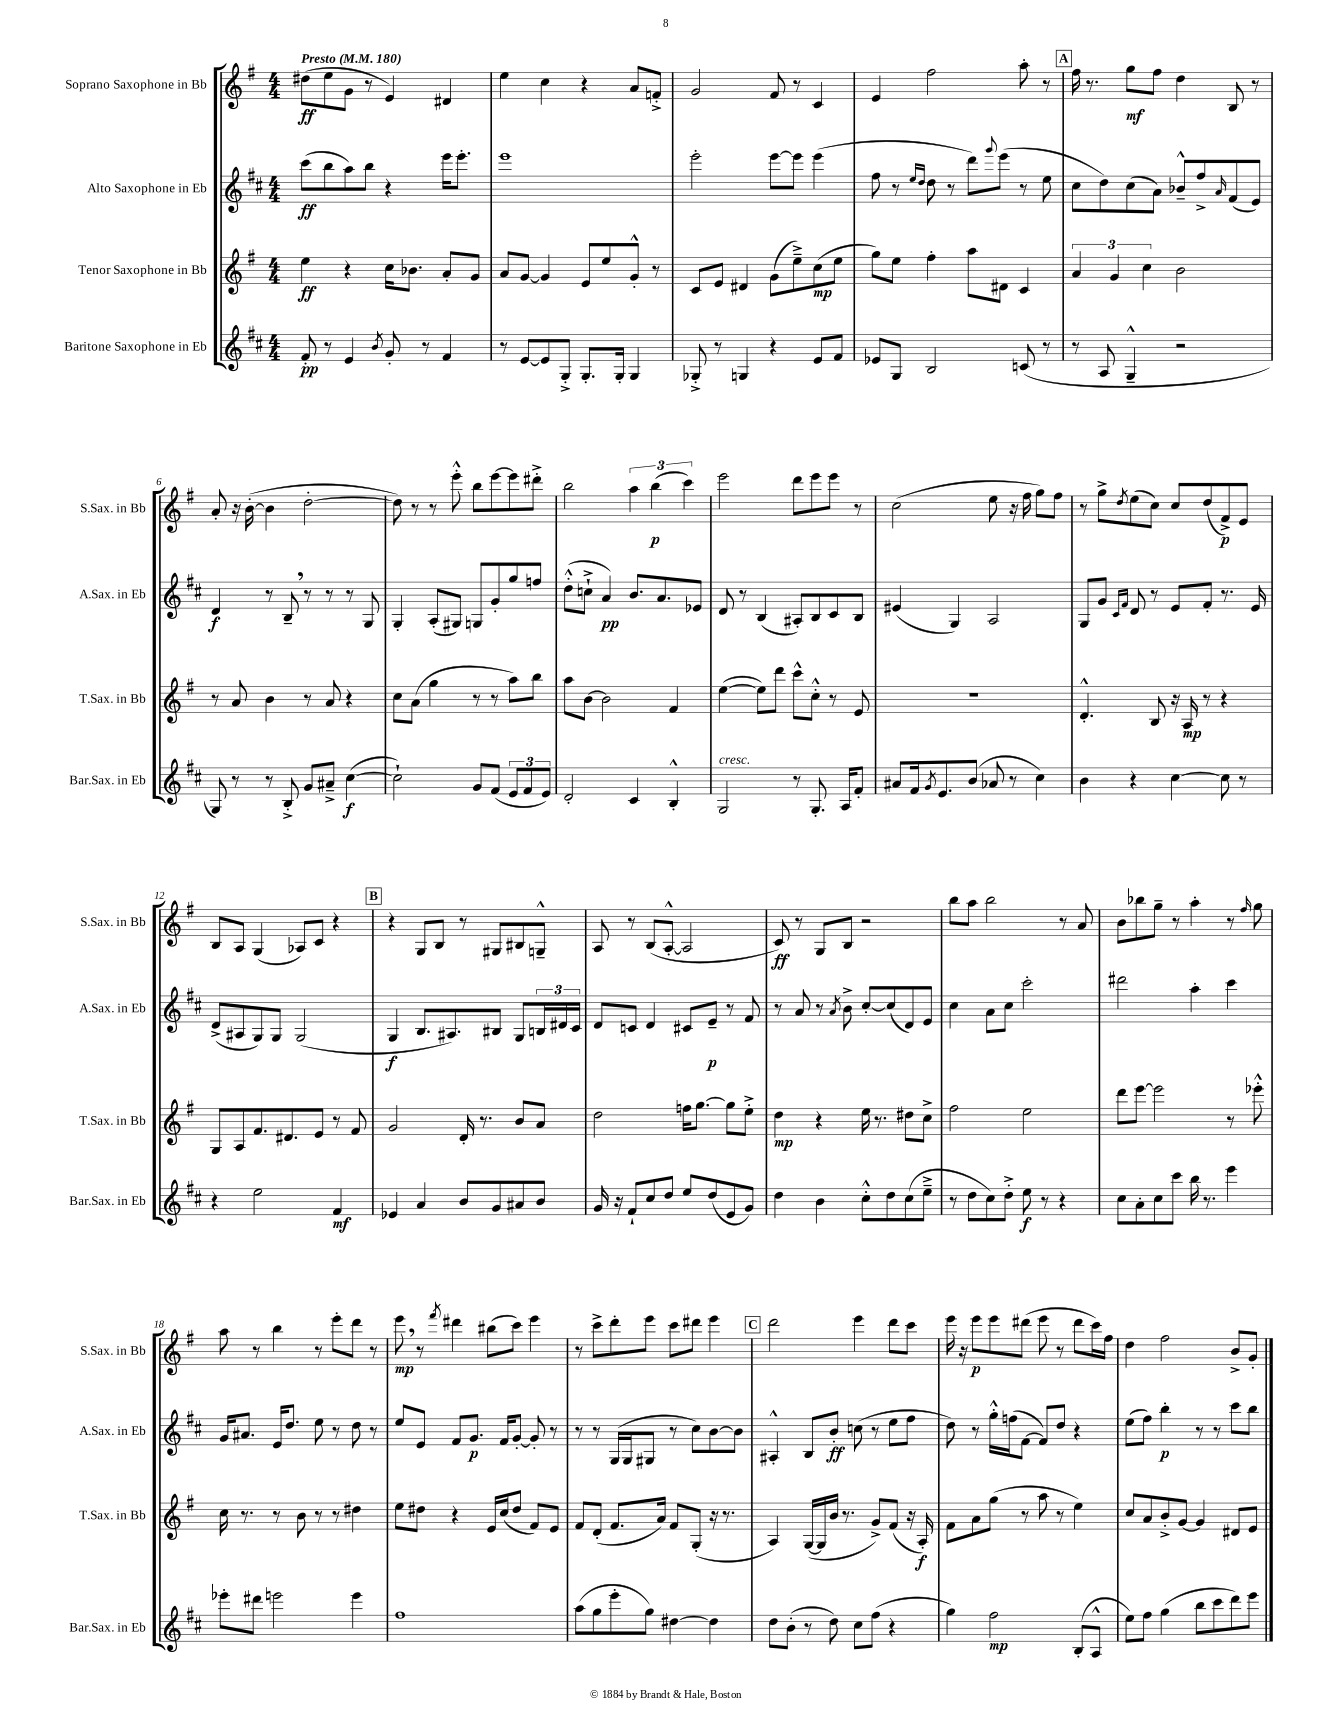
<<
\new StaffGroup <<
\new Staff = "s0" \with { instrumentName = "Soprano Saxophone in Bb" shortInstrumentName = "S.Sax. in Bb" } {
    \clef treble \key g \major \numericTimeSignature \time 4/4 \tempo "Presto" 4 = 180
    dis''8\ff( e''8 g'8 r8 e'4) dis'4 |
    e''4 c''4 r4 a'8 f'8-.-> |
    g'2 fis'8 r8 c'4 |
    e'4 fis''2 a''8-. r8 |
    \mark \markup { \box "A" } fis''16 r8. g''8\mf fis''8 d''4 b8 r8 |
    a'8-. r16 b'16~-.( b'4 d''2~-. |
    d''8) r8 r8 e'''8-.-^ b''8 e'''8~ e'''8 dis'''8-.-> |
    b''2 \tuplet 3/2 { a''4 b''4\p( c'''4) } |
    e'''2 d'''8 e'''8 e'''8 r8 |
    c''2( e''8 r16 fis''16 g''8) fis''8 |
    r8 g''8-> \acciaccatura { d''8 } e''8( c''8) c''8 d''8( fis'8->\p) e'8 |
    b8 a8 g4( aes8) c'8 r4 |
    \mark \markup { \box "B" } r4 g8 b8 r8 gis8 bis8 g8---^ |
    a8 r8 b8( a8~-.-^ a2 |
    c'8\ff) r8 g8 b8 r2 |
    b''8 a''8 b''2 r8 a'8 |
    b'8 bes''8 g''8-- r8 a''4-. r8 \grace { fis''16 } g''8 |
    a''8 r8 b''4 r8 e'''8-. d'''8 r8 |
    e'''8\mp \breathe r8 \acciaccatura { fis'''8 } dis'''4 bis''8( c'''8) e'''4 |
    r8 c'''8-> d'''8-. e'''8 c'''8 dis'''8 e'''4 |
    \mark \markup { \box "C" } d'''2 e'''4 d'''8 c'''8 |
    e'''16 r16 e'''8\p e'''8 dis'''8( e'''8 r8 dis'''8 c'''16) fis''16 |
    d''4 fis''2 b'8-> g'8-. \bar "|." |
}
\new Staff = "s1" \with { instrumentName = "Alto Saxophone in Eb" shortInstrumentName = "A.Sax. in Eb" } {
    \clef treble \key d \major \numericTimeSignature \time 4/4
    cis'''8\ff( b''8 a''8) b''8 r4 e'''16 e'''8.-. |
    e'''1 |
    e'''2-. e'''8~ e'''8 e'''4( |
    fis''8 r8 \grace { e''16 d''16 } d''8 r8 d'''8) \appoggiatura { g'''8 } e'''8( r8 e''8 |
    \mark \markup { \box "A" } cis''8 d''8) cis''8( a'8) bes'8---^ fis''8-> \grace { a'16 } fis'8( e'8) |
    d'4\f r8 b8-- \breathe r8 r8 r8 g8 |
    g4-. a8-.( gis8) g8 g'8-. g''8 f''8 |
    d''8-.-^( c''8-!-> a'4\pp) b'8. a'8. ees'8 |
    d'8 r8 b4( ais8-.) b8 cis'8 b8 |
    eis'4( g4) a2 |
    g8 g'8 \grace { cis'16 fis'16 } d'8 r8 e'8 fis'8-. r8. e'16 |
    d'8->( ais8 g8) g8 g2( |
    \mark \markup { \box "B" } g4\f b8. ais8.) bis8 g8 \tuplet 3/2 { b16 dis'16 cis'16 } |
    d'8 c'8 d'4 cis'8 e'8--\p r8 fis'8 |
    r8 a'8 r8 \acciaccatura { a'8 } b'8-> cis''8~-. cis''8( d'8) e'8 |
    cis''4 a'8 cis''8 cis'''2-. |
    dis'''2 a''4-. cis'''4 |
    g'16 ais'8. e'16 d''8. e''8 r8 d''8 r8 |
    e''8 e'8 fis'8 g'8.\p fis'16 g'8~-. g'8-. r8 |
    r8 r8 g16( g16 gis8 r8 cis''8) b'8~ b'8 |
    \mark \markup { \box "C" } ais4-.-^ b8 b'8-.\ff c''8( r8 e''8 fis''8 |
    d''8) r8 g''16-.-^ f''16( fis'8~ fis'8) d''8 r4 |
    e''8( fis''8) b''4-.\p r8 r8 cis'''8 b''8 \bar "|." |
}
\new Staff = "s2" \with { instrumentName = "Tenor Saxophone in Bb" shortInstrumentName = "T.Sax. in Bb" } {
    \clef treble \key g \major \numericTimeSignature \time 4/4
    e''4\ff r4 c''16 bes'8. a'8-. g'8 |
    a'8 g'8~ g'4 e'8 e''8 g'8-.-^ r8 |
    c'8 e'8 dis'4 g'8( e''8--->) c''8\mp( e''8 |
    g''8) e''8 fis''4-. a''8 dis'8 c'4 |
    \mark \markup { \box "A" } \tuplet 3/2 { a'4 g'4 c''4 } b'2 |
    r8 a'8 b'4 r8 a'8 r4 |
    c''8 a'8( g''4 r8 r8 a''8) b''8 |
    a''8 b'8~ b'2 fis'4 |
    e''4~( e''8) d'''8 c'''8-^ c''8-.-^ r8 e'8 |
    R1 |
    d'4.-.-^ b8 r16 a16\mp r8 r4 |
    g8 a8 fis'8. dis'8. e'8 r8 fis'8 |
    \mark \markup { \box "B" } g'2 d'16-. r8. b'8 a'8 |
    d''2 f''16 g''8.~ g''8 e''8-.-> |
    d''4\mp r4 e''16 r8. dis''8 c''8-> |
    fis''2 e''2 |
    d'''8 e'''8~ e'''2 r8 ees'''8-.-^ |
    c''16 r8. r8 b'8 r8 r8 dis''4 |
    e''8 dis''8 r4 e'16 c''16( dis''8 fis'8) e'8 |
    fis'8 d'8-.( fis'8. a'16) fis'8 g8-.( r16 r8. |
    \mark \markup { \box "C" } a4) g16~( g16 b'16 r8. g'8->) fis'8( r16 a16-.\f) |
    fis'8 a'8 g''8( r8 a''8 r8 e''4) |
    c''8 a'8 b'8-.-> g'8~ g'4 dis'8 e'8 \bar "|." |
}
\new Staff = "s3" \with { instrumentName = "Baritone Saxophone in Eb" shortInstrumentName = "Bar.Sax. in Eb" } {
    \clef treble \key d \major \numericTimeSignature \time 4/4
    fis'8-.\pp r8 e'4 \acciaccatura { b'8 } g'8-. r8 fis'4 |
    r8 e'8~ e'8 g8-.-> g8.-. g16-. g4 |
    ges8-.-> r8 g4 r4 e'8 fis'8 |
    ees'8 g8 b2 c'8( r8 |
    \mark \markup { \box "A" } r8 a8 g4---^ r2 |
    g8) r8 r8 b8-.-> g'8 ais'8---> cis''4~\f( |
    cis''2-!) g'8 fis'8( \tuplet 3/2 { e'8 fis'8 e'8) } |
    d'2-. cis'4 b4-.-^ |
    g2^\markup { \italic "cresc." } r8 g8.-. a16 fis'8-. |
    ais'8 fis'16 \acciaccatura { g'8 } e'8. b'8( aes'8 r8 cis''4) |
    b'4 r4 cis''4~ cis''8 r8 |
    r4 e''2 fis'4\mf |
    \mark \markup { \box "B" } ees'4 a'4 b'8 g'8 ais'8 b'8 |
    g'16 r16 fis'8-! cis''8 d''8 e''8 d''8( e'8 g'8) |
    d''4 b'4 cis''8-.-^ d''8 cis''8( e''8---> |
    r8 d''8 cis''8) d''8-.-> e''8\f r8 r4 |
    cis''8 a'8-. cis''8 cis'''8 b''16 r8. e'''4 |
    ees'''8-. dis'''8 e'''2 e'''4 |
    fis''1 |
    a''8( g''8 e'''8-. g''8) dis''4~ dis''4 |
    \mark \markup { \box "C" } d''8 b'8-.( r8 d''8) cis''8 fis''8( r4 |
    g''4) fis''2\mp b8-.( a8-^ |
    e''8) fis''8 g''4( b''8 cis'''8 d'''8) e'''8 \bar "|." |
}
>>
>>
